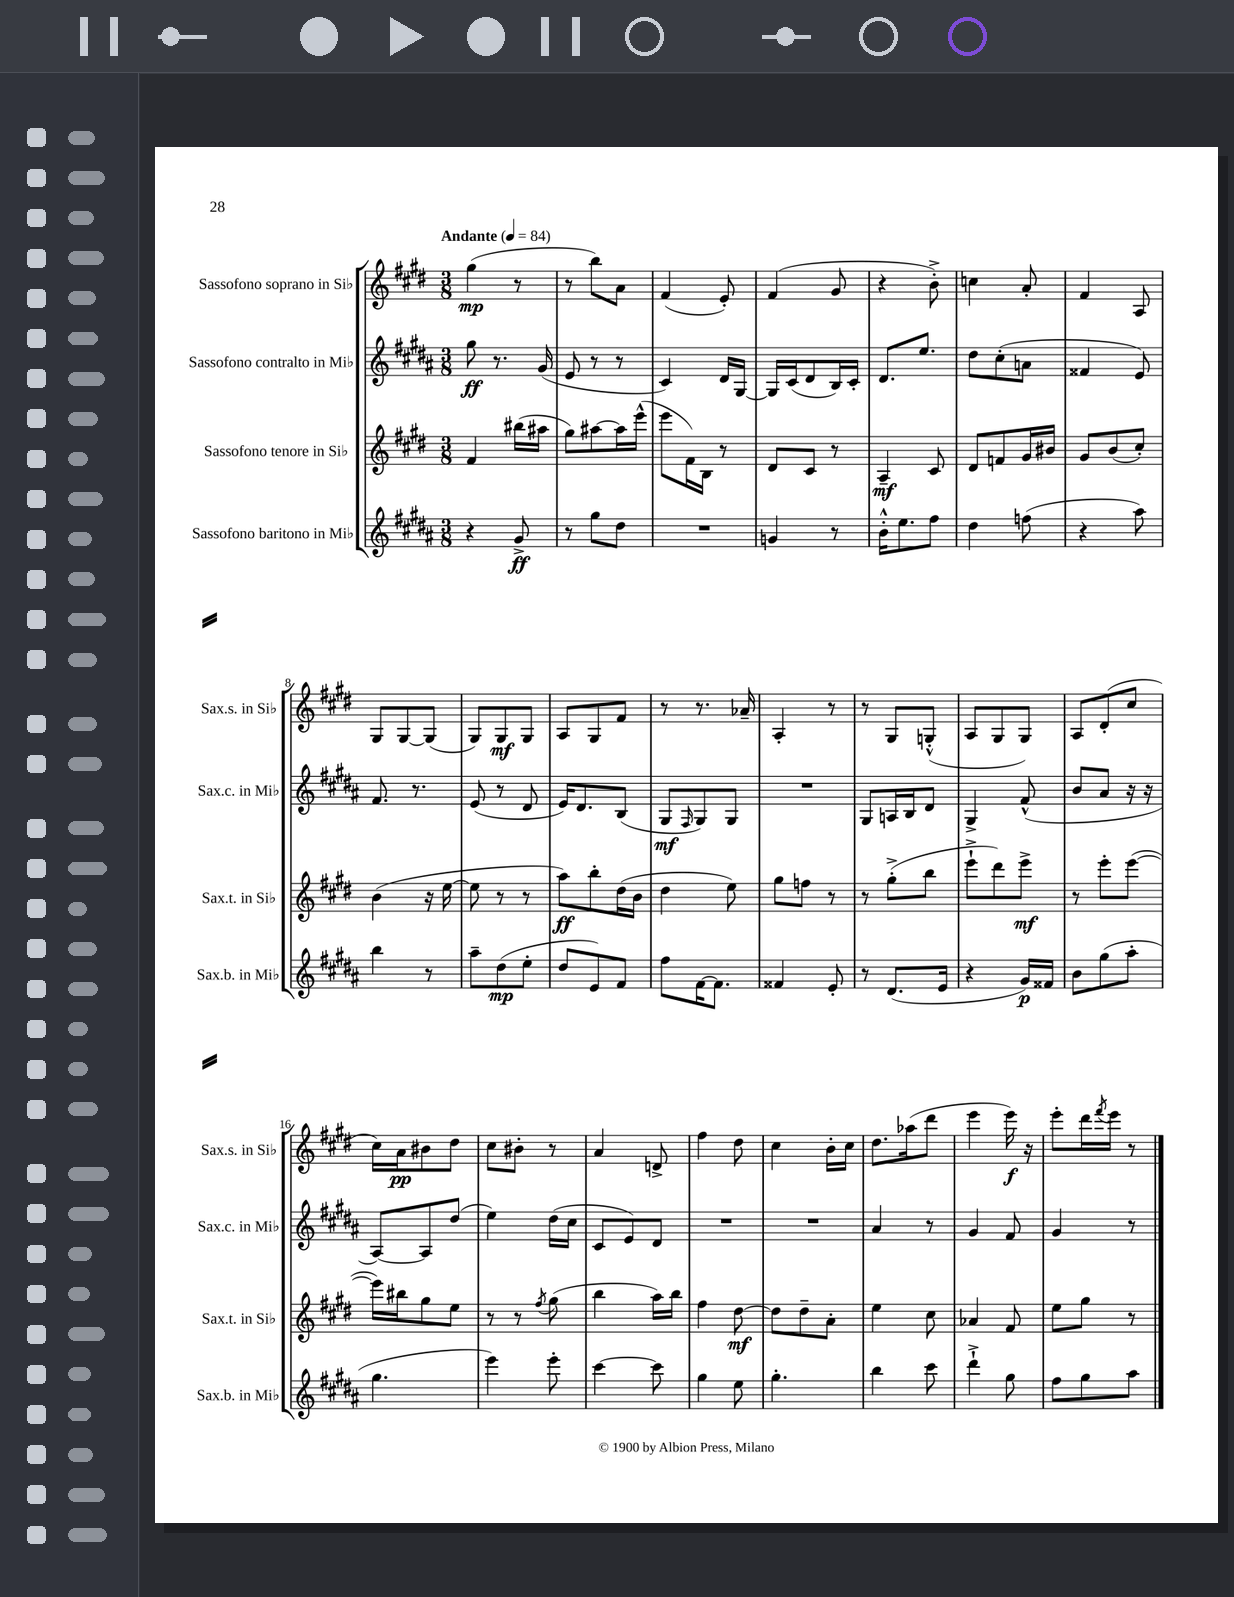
<<
\new StaffGroup <<
\new Staff = "s0" \with { instrumentName = "Sassofono soprano in Sib" shortInstrumentName = "Sax.s. in Sib" } {
    \clef treble \key e \major \numericTimeSignature \time 3/8 \tempo "Andante" 4 = 84
    gis''4\mp( r8 |
    r8 b''8) a'8 |
    fis'4( e'8-.) |
    fis'4( gis'8 |
    r4 b'8-.->) |
    c''4 a'8-. |
    fis'4 a8 |
    gis8 gis8~ gis8( |
    gis8) gis8\mf gis8 |
    a8 gis8 fis'8 |
    r8 r8. aes'16-- |
    a4-. r8 |
    r8 gis8 g8-.-^( |
    a8 gis8 gis8) |
    a8 dis'8-.( cis''8 |
    cis''16) a'16\pp bis'8 dis''8 |
    cis''8 bis'8-. r8 |
    a'4 d'8-> |
    fis''4 dis''8 |
    cis''4 b'16-. cis''16 |
    dis''8. aes''16( dis'''8 |
    e'''4 e'''16\f) r16 |
    e'''8-. dis'''16 \acciaccatura { fis'''8 } e'''16 r8 \bar "|." |
}
\new Staff = "s1" \with { instrumentName = "Sassofono contralto in Mib" shortInstrumentName = "Sax.c. in Mib" } {
    \clef treble \key b \major \numericTimeSignature \time 3/8
    gis''8\ff r8. gis'16( |
    e'8 r8 r8 |
    cis'4) dis'16 gis16~ |
    gis16 cis'16( dis'8 b16) cis'16-. |
    dis'8. e''8. |
    dis''8 cis''8-.( a'8 |
    fisis'4 e'8) |
    fis'8. r8. |
    e'8( r8 dis'8 |
    e'16) dis'8. b8( |
    gis8\mf \grace { fis16 } gis8) gis8 |
    R4. |
    gis8 a16 b16 dis'8 |
    gis4-> fis'8-^( |
    b'8 ais'8 r16 r16 |
    ais8~) ais8 dis''8( |
    e''4) dis''16( cis''16 |
    cis'8 e'8) dis'8 |
    R4. |
    R4. |
    ais'4 r8 |
    gis'4 fis'8 |
    gis'4 r8 \bar "|." |
}
\new Staff = "s2" \with { instrumentName = "Sassofono tenore in Sib" shortInstrumentName = "Sax.t. in Sib" } {
    \clef treble \key e \major \numericTimeSignature \time 3/8
    fis'4 bis''16( ais''16 |
    gis''8) ais''8~ ais''16 e'''16-^( |
    e'''8 fis'16) b16 r8 |
    dis'8 cis'8 r8 |
    a4--\mf cis'8 |
    dis'8 f'8 gis'16 bis'16 |
    gis'8 b'8( cis''8-.) |
    b'4( r16 e''16~ |
    e''8 r8 r8 |
    a''8\ff) b''8-. dis''16( b'16 |
    dis''4 e''8) |
    gis''8 f''8 r8 |
    r8 gis''8-.->( b''8 |
    e'''8-!-> dis'''8) e'''8->\mf |
    r8 e'''8-. e'''8~( |
    e'''16) bis''16 gis''8 e''8 |
    r8 r8 \acciaccatura { fis''8 } gis''8( |
    b''4 a''16) b''16 |
    fis''4 dis''8~\mf |
    dis''8 dis''8-- a'8-. |
    e''4 cis''8 |
    aes'4 fis'8 |
    e''8 gis''8 r8 \bar "|." |
}
\new Staff = "s3" \with { instrumentName = "Sassofono baritono in Mib" shortInstrumentName = "Sax.b. in Mib" } {
    \clef treble \key b \major \numericTimeSignature \time 3/8
    r4 gis'8->\ff |
    r8 gis''8 dis''8 |
    R4. |
    g'4 r8 |
    b'16-.-^ e''8. fis''8 |
    dis''4 f''8( |
    r4 ais''8) |
    b''4 r8 |
    ais''8-- dis''8\mp( e''8-. |
    dis''8 e'8) fis'8 |
    fis''8 fis'16~ fis'8. |
    fisis'4 e'8-. |
    r8 dis'8.( e'16 |
    r4 gis'16\p) fisis'16 |
    b'8 gis''8( ais''8-. |
    gis''4. |
    e'''4) e'''8-. |
    cis'''4~ cis'''8 |
    gis''4 e''8 |
    gis''4.-. |
    b''4 cis'''8 |
    dis'''4-!-> gis''8 |
    fis''8 gis''8 ais''8 \bar "|." |
}
>>
>>
